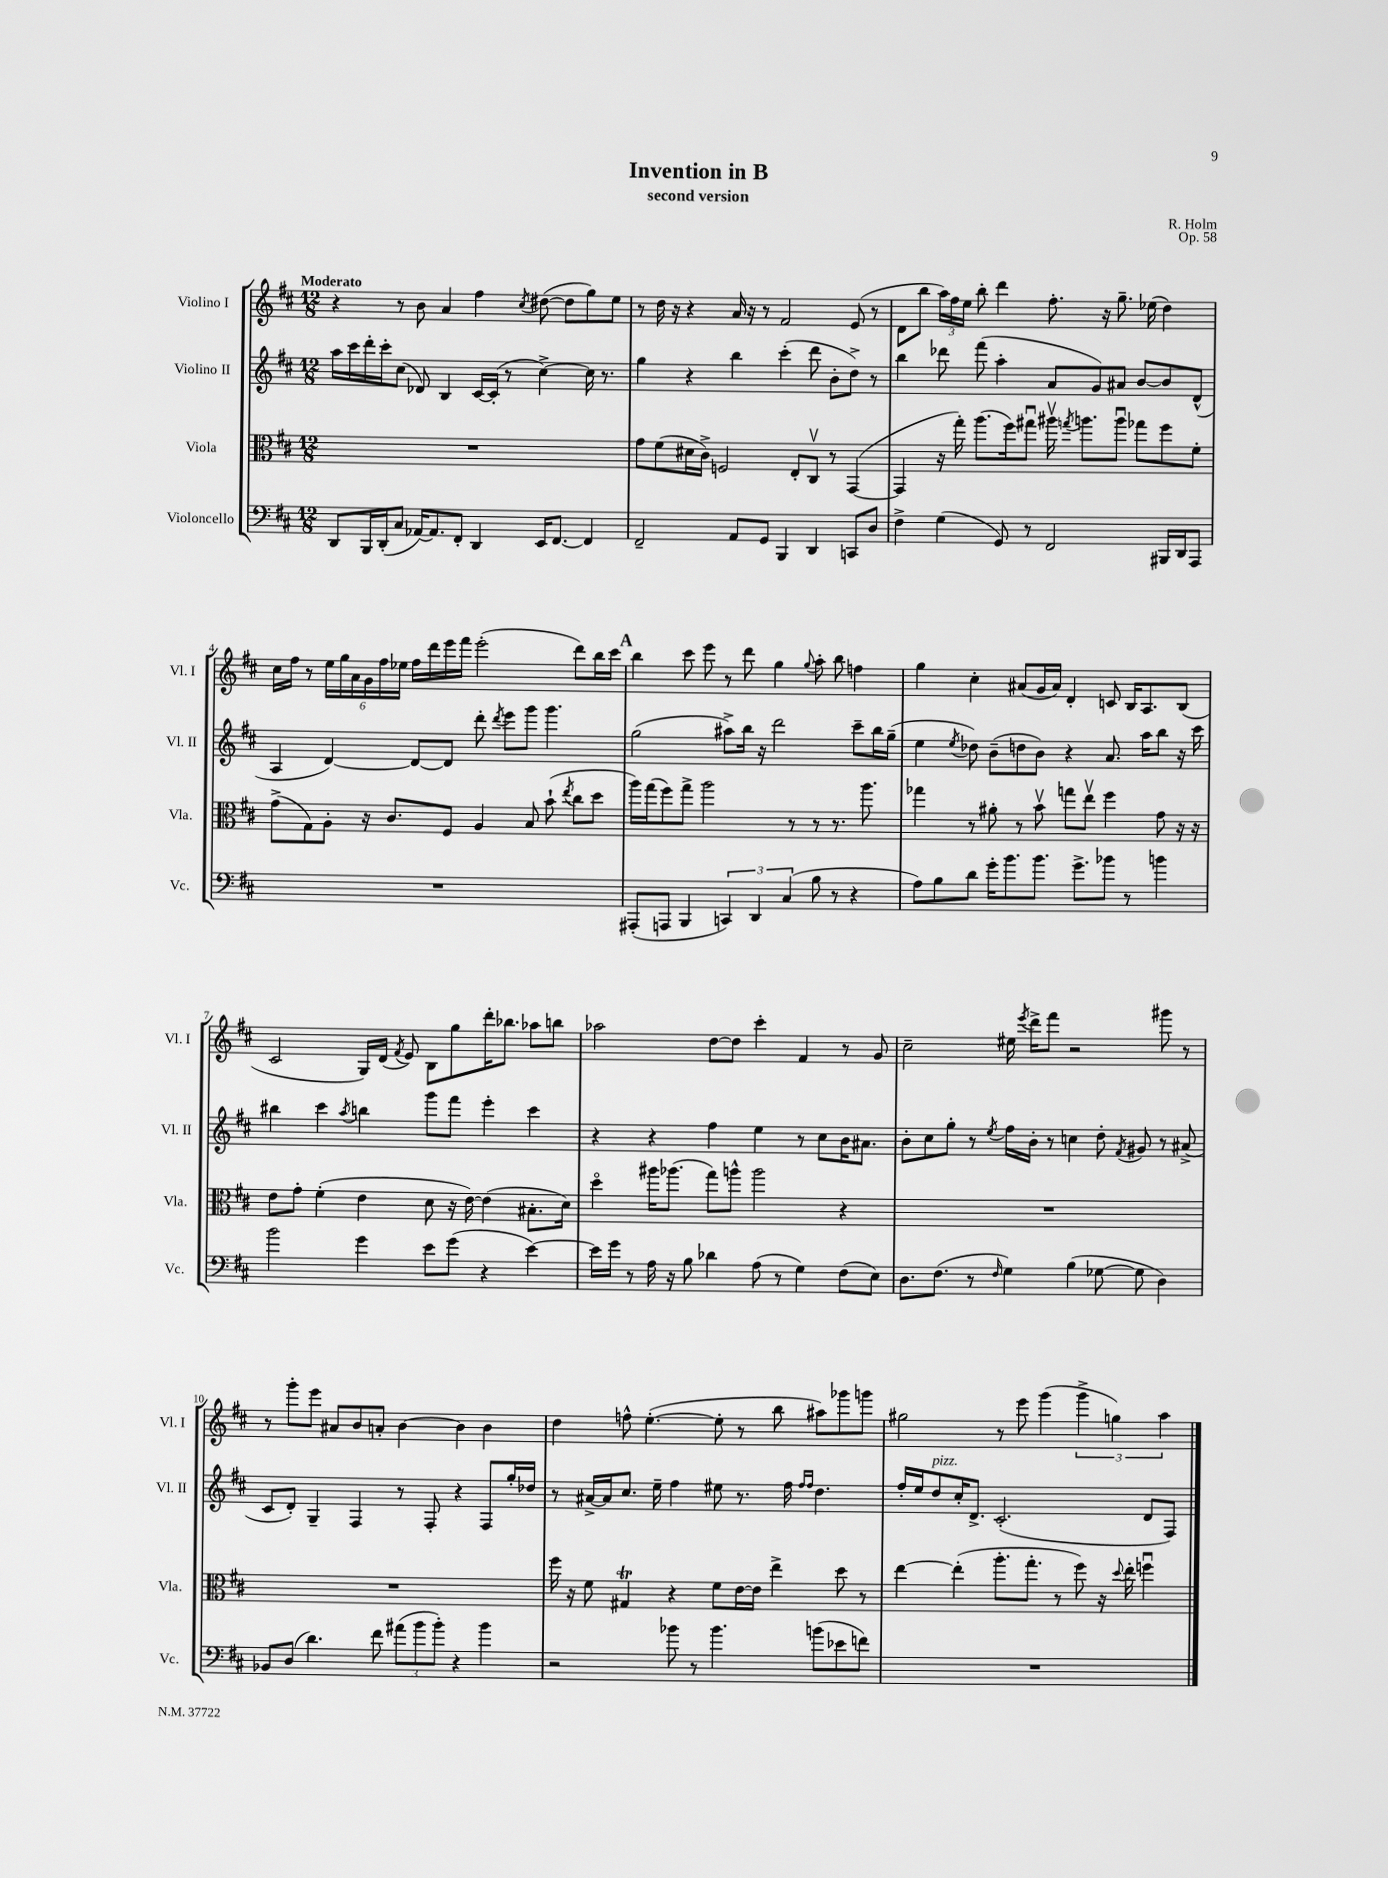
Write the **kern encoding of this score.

**kern	**kern	**kern	**kern
*staff4	*staff3	*staff2	*staff1
*clefF4	*clefC3	*clefG2	*clefG2
*k[f#c#]	*k[f#c#]	*k[f#c#]	*k[f#c#]
*M12/8	*M12/8	*M12/8	*M12/8
8DD/L	1.r	16aa\LL	4r
.	.	16ccc#\	.
16BBB/L	.	16ddd'\	.
(16DD'/J	.	16ccc#'\J	.
8C#/J	.	(8cc#\J	8r
[16AA-/LK)	.	8d-/)	8b\
8.AA-/]	.	.	.
.	.	4B/	4a/
8FF#'/J	.	.	.
4DD/	.	[16c#/LL	4ff#\
.	.	(16c#'/]JJ	.
.	.	8r	.
.	.	.	8qcc#/
16EE/LK	.	[4cc#^\)	([8dd#\
[8.FF#/J	.	.	.
.	.	.	8dd#\]L
4FF#/]	.	16cc#\]	8gg\)
.	.	8.r	.
.	.	.	8ee\J
=	=	=	=
2FF#~/	8g\L	4gg\	8r
.	(8f#\	.	16dd\
.	.	.	16r
.	16d#\L	4r	4r
.	16c#^\JJ)	.	.
.	2F/	.	.
8AA/L	.	4bb\	16a/
.	.	.	16r
8GG/J	.	.	8r
4BBB/	.	(4ccc#'\	2f#/
.	8E'/L	.	.
4DD/	8C#v/J	8ddd\	.
.	8r	8b'\L	.
8CC/L	([4GG/	8dd^\J)	(8e/
8D/J	.	8r	8r
=	=	=	=
4F#^\	4GG/]	4bb\	8d\L
.	.	.	8bb\J
(4G\	16r	8ddd-\	24aa\LL)
.	.	.	24ff#\
.	16gg'\)	.	.
.	.	.	24ee\JJ
.	(8.aa\L	(8fff#\	8bb'\
8GG/)	.	4aa'\	4ddd\
.	16ff#\k)	.	.
8r	8gg#u\J	.	.
2FF#/	16aa#v\	8a/L	8.ff#'\
.	8qgg/	.	.
.	8.aa\L	.	.
.	.	8g/)	.
.	.	.	16r
.	8aau\J	8a#/J	8.gg~\
.	8gg-\L	[8b/L	.
.	.	.	(16ee-\
16BBB#/LL	8ff#\	8b/]	4dd\)
16DD/J	.	.	.
8AAA/J	8f#'\J	(8d^^/J	.
=	=	=	=
1.r	(8g^\L	4A/	16cc#\LL
.	.	.	16ff#\JJ
.	8G\)	.	8r
.	8A'\J	[4d/)	24ee\LL
.	.	.	24gg\
.	.	.	24a\
.	16r	.	24g\
.	.	.	24ff#\
.	8.c#/L	.	.
.	.	.	24ee-\JJ
.	.	8d/_L	16ff#\LL
.	.	.	16ddd\
.	8F#/J	8d/]J	16eee\
.	.	.	16fff#\JJ
.	4A/	8ddd'\	(2eee'\
.	.	8qddd/	.
.	.	8eee\L	.
.	8B/	8ggg\J	.
.	(8b`\	4.ggg\	.
.	8qee/	.	.
.	8cc#\L	.	8ddd\L)
.	8dd\J	.	16bb\L
.	.	.	16ccc#\JJ
=	=	=	=
(8AAA#'/L	16aa\LL)	(2gg\	4bb\
.	(16gg\J	.	.
8AAA/J	8ff#\)	.	.
4BBB/	8gg^\J	.	8ccc#\
.	2aa\	.	8eee\
6CC/)	.	8aa#^\L)	8r
.	.	16bb\Jk	8ddd\
6DD/	.	.	.
.	.	16r	.
.	.	2ddd\	4gg\
(6C#/	.	.	.
.	8r	.	.
.	.	.	8qqgg/
8B\	8r	.	8aa'\
8r	8.r	.	8bb\
4r	.	8ccc#~\L	4ff\
.	8.aa\	.	.
.	.	16bb\L	.
.	.	(16gg~\JJ	.
=	=	=	=
8A\L)	4gg-\	4ee\	4gg\
8B\	.	.	.
.	.	8qee/	.
8d\J	8r	8dd-\)	4cc#'\
16g'\LK	8a#'\	(8b~\L	.
8.b\	.	.	.
.	8r	8dd\	(8a#/L
8.b\J	8bv\	8b\J)	16g/L
.	.	.	16a#/JJ)
.	8gg\L	4r	4d'/
8.g^\L	.	.	.
.	8eev\J	.	.
8b-\J	4ff#\	8.a/	8c/
8r	.	.	16B/LK
.	.	16aa\LK	8.A/
4b\	8g\	8bb\J	.
.	16r	16r	(8B/J
.	16r	16ccc#\	.
=	=	=	=
2b\	8e\L	4bb#\	2c#/
.	8g'\J	.	.
.	(4f#'\	4ccc#\	.
.	.	8qaa/	.
4g\	4e\	4bb\	16G/LL)
.	.	.	(16d/JJ
.	.	.	8qf#/
.	.	.	8e/)
8e\L	8d\	8ggg\L	8B\L
(8g\J	16r	8fff#\J	8gg\
.	[16e\)	.	.
4r	(4e\]	4eee'\	16ddd'\K
.	.	.	8.bb-\J
[4e\)	8.B#'\L	4ccc#\	8aa-\L
.	.	.	8bb\J
.	16d\Jk)	.	.
=	=	=	=
16e\]LL	4ddo\	4r	2aa-\
16g\JJ	.	.	.
8r	.	.	.
16A\	16aa#\LK	4r	.
16r	(8.aa-\J	.	.
8B\	.	.	.
4d-\	8gg\L)	4ff#\	[8dd\L
.	8aa^^\J	.	8dd\]J
(8A\	2aa\	4ee\	4ccc#'\
8r	.	.	.
4G\)	.	8r	4f#/
.	.	8cc#\L	.
(8F#\L	4r	16b\K	8r
.	.	8.a#\J	.
8E\J)	.	.	8g/
=	=	=	=
8.D\L	1.r	8b'\L	2cc#~\
.	.	8cc#\	.
(8.F#\J	.	.	.
.	.	8gg'\J	.
8r	.	8r	.
16qqF#/	.	8qee/	.
4G\)	.	16ff#\LL	16ee#\
.	.	.	8qeee/
.	.	16b'\JJ	16ddd^\LK
.	.	8r	8fff#\J
(4B\	.	4cc\	2r
[8G-\	.	8dd'\	.
.	.	8qf#/	.
8G-\]	.	8g#/	.
4D\)	.	8r	8ggg#\
.	.	(8a#^/	8r
=	=	=	=
8BB-/L	1.r	8c#/L	8r
(8D/J	.	8d'/J)	8ggg'\L
4.d\)	.	4G~/	8eee\J
.	.	.	8a#/L
.	.	4F#/	8b/
8f#\	.	.	8a'/J
(12a#\L	.	8r	[4b\
12b\	.	.	.
.	.	8F#'/	.
12b'\J)	.	.	.
4r	.	4r	4b\]
4b\	.	8F#/L	4b\
.	.	16gg'/L	.
.	.	16dd-/JJ	.
=	=	=	=
2r	16ff#\	8r	4dd\
.	16r	.	.
.	8f#\	[16a#^/LL	.
.	.	16a#/]J	.
.	4G#/	8.cc#/J	8ff^^\
.	.	.	([4.ee'\
.	.	16ee~\	.
8b-\	4r	4ff#\	.
8r	.	.	.
4.b-\	8f#\L	8ee#\	8ee'\]
.	[16e\L	8.r	8r
.	16e\]JJ	.	.
.	4ee^\	.	8bb\
.	.	16ff#\	.
.	.	16qqff#/LL	.
.	.	16qqff#/JJ	.
(8b\L	.	4.dd\	8aa#\L)
8e-\	8dd\	.	8ggg-\
8f\J)	8r	.	8ggg\J
=	=	=	=
1.r	[4ee\	16ff#'/LL	2gg#\
.	.	16ee/J	.
.	.	8dd/	.
.	(4ee'\]	16cc#'/K	.
.	.	8.d^/J	.
.	8.aa'\L	(2.c#'/	8r
.	.	.	8eee\
.	8.gg'\J	.	.
.	.	.	(4ggg\
.	8r	.	.
.	8ff#\)	.	6ggg^\
.	16r	.	.
.	.	.	6gg\)
.	8qqdd/	.	.
.	16ee'\	.	.
.	4ffu\	8d/L	.
.	.	.	6aa\
.	.	8F#/J)	.
==	==	==	==
*-	*-	*-	*-
